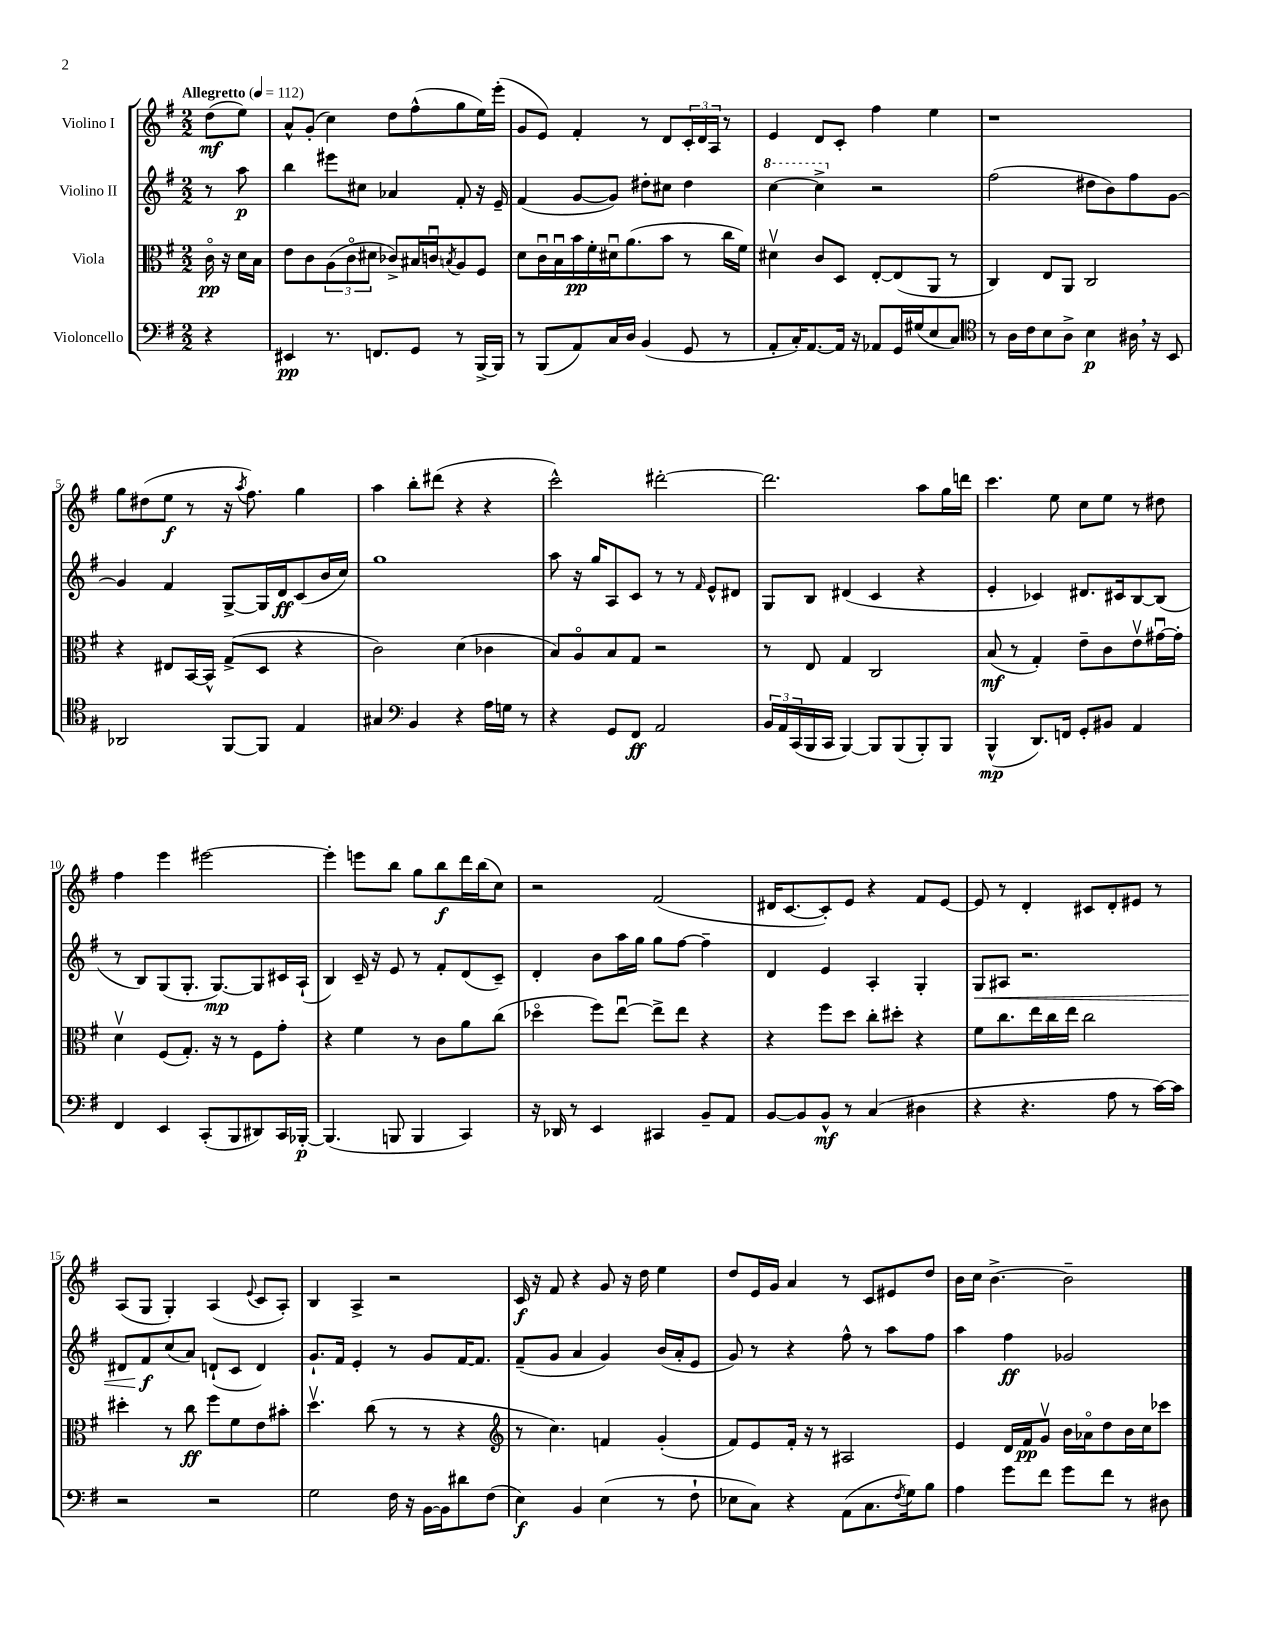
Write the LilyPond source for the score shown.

<<
\new StaffGroup <<
\new Staff = "s0" \with { instrumentName = "Violino I" } {
    \clef treble \key g \major \numericTimeSignature \time 2/2 \partial 4 \tempo "Allegretto" 4 = 112
    d''8\mf( e''8) |
    a'8-^ g'8-.( c''4) d''8 fis''8-^( g''8 e''16) e'''16-.( |
    g'8 e'8) fis'4-. r8 d'8 \tuplet 3/2 { c'16-. d'16 a16 } r8 |
    e'4 d'8 c'8-. fis''4 e''4 |
    r1 |
    g''8 dis''8( e''8\f r8 r16 \acciaccatura { a''8 } fis''8.) g''4 |
    a''4 b''8-. dis'''8( r4 r4 |
    c'''2-^) dis'''2~-. |
    dis'''2. a''8 g''16 d'''16 |
    c'''4. e''8 c''8 e''8 r8 dis''8 |
    fis''4 e'''4 eis'''2~ |
    eis'''4-. e'''8 b''8 g''8 b''8\f d'''16 b''16( c''8) |
    r2 fis'2( |
    dis'16 c'8.~ c'8-.) e'8 r4 fis'8 e'8~ |
    e'8 r8 d'4-. cis'8 d'8-. eis'8 r8 |
    a8( g8 g4-.) a4( \appoggiatura { e'8 } c'8 a8-.) |
    b4 a4-> r2 |
    c'16\f r16 fis'8 r4 g'8 r16 d''16 e''4 |
    d''8 e'16 g'16 a'4 r8 c'8 eis'8 d''8 |
    b'16 c''16 b'4.~-> b'2-- \bar "|." |
}
\new Staff = "s1" \with { instrumentName = "Violino II" } {
    \clef treble \key g \major \numericTimeSignature \time 2/2 \partial 4
    r8 a''8\p |
    b''4 eis'''8 cis''8 aes'4 fis'8-. r16 e'16-- |
    fis'4( g'8~ g'8) dis''8-. cis''8 dis''4 |
    \ottava #1 c'''4~ c'''4-> \ottava #0 r2 |
    fis''2( dis''8 b'8) fis''8 g'8~ |
    g'4 fis'4 g8~-> g16 d'16\ff c'8( b'16 c''16) |
    g''1 |
    a''8 r16 g''16 a8 c'8 r8 r8 \grace { fis'16 } e'8-^ dis'8 |
    g8 b8 dis'4( c'4 r4 |
    e'4-. ces'4) dis'8. cis'16 b8~ b8( |
    r8 b8) g8( g8.-. g8.~\mp) g8 cis'16 a16-!( |
    b4) c'16-- r16 e'8 r8 fis'8-. d'8( c'8--) |
    d'4-. b'8 a''16 g''16 g''8 fis''8~ fis''4-- |
    d'4 e'4 a4-. g4-. |
    g8\< ais8 r2. |
    dis'8 fis'8\f\! c''8( a'8) d'8-!( c'8 d'4) |
    g'8.-! fis'16 e'4-. r8 g'8 fis'16~ fis'8. |
    fis'8--( g'8 a'4 g'4) b'16( a'16-. e'8 |
    g'8) r8 r4 fis''8-^ r8 a''8 fis''8 |
    a''4 fis''4\ff ges'2 \bar "|." |
}
\new Staff = "s2" \with { instrumentName = "Viola" } {
    \clef alto \key g \major \numericTimeSignature \time 2/2 \partial 4
    c'16\flageolet\pp r16 d'16 b16 |
    e'8 c'8 \tuplet 3/2 { a8( c'8\flageolet dis'8 } ces'8->) bis16 c'16\downbow \acciaccatura { b8 } a8 fis8 |
    d'8 c'16\downbow b16\downbow b'16\pp fis'16-. dis'16\downbow a'8.( b'8 r8 c''16 fis'16) |
    dis'4\upbow c'8 d8 e8~-. e8( a,8 r8 |
    c4) e8 a,8 c2 |
    r4 eis8 b,16~ b,16-^ g8->( d8 r4 |
    c'2) d'4( ces'4 |
    b8) a8\flageolet b8 g8 r2 |
    r8 e8 g4 c2 |
    b8\mf( r8 g4-.) e'8-- c'8 e'8\upbow gis'16~\downbow gis'16-. |
    d'4\upbow fis8( g8.-.) r16 r8 fis8 g'8-. |
    r4 fis'4 r8 c'8 a'8 c''8( |
    des''4\flageolet fis''8) e''8~\downbow e''8-> e''8 r4 |
    r4 fis''8 d''8 c''8-. dis''8-. r4 |
    fis'8 c''8. e''16 c''16 e''16 c''2 |
    dis''4-. r8 c''8\ff fis''8 fis'8 e'8 bis'8-. |
    d''4.\upbow c''8( r8 r8 r4 |
    \clef treble r8 c''4.) f'4 g'4-.( |
    fis'8) e'8 fis'16-. r16 r8 ais2 |
    e'4 d'16 fis'16\pp g'8\upbow b'16 aes'16\flageolet d''8 b'16 c''16 ces'''8 \bar "|." |
}
\new Staff = "s3" \with { instrumentName = "Violoncello" } {
    \clef bass \key g \major \numericTimeSignature \time 2/2 \partial 4
    r4 |
    eis,4\pp r8. f,8. g,8 r8 b,,16~-> b,,16 |
    r8 b,,8( a,8) c16 d16 b,4( g,8 r8 |
    a,8-. c16-.) a,8.~ a,16 r16 aes,8 g,16 gis16( e8 c8) |
    \clef tenor r8 a16 c'16 b8 a8-> b4\p ais16 \breathe r16 b,8 |
    aes,2 fis,8~ fis,8 e4 |
    gis4 \clef bass b,4 r4 a16 g16 r8 |
    r4 g,8 fis,8\ff a,2 |
    \tuplet 3/2 { b,16 a,16 c,16( } b,,16 c,16 b,,4~) b,,8 b,,8( b,,8-.) b,,8 |
    b,,4-^\mp( d,8.) f,16 g,8-. bis,8 a,4 |
    fis,4 e,4 c,8-.( b,,8 dis,8) c,16 bes,,16~-.\p |
    bes,,4.( b,,8 b,,4 c,4) |
    r16 des,16 r8 e,4 cis,4 b,8-- a,8 |
    b,8~ b,8 b,8-^\mf r8 c4( dis4 |
    r4 r4. a8 r8 c'16~) c'16 |
    r2 r2 |
    g2 fis16 r16 b,16~ b,16 dis'8 fis8( |
    e4\f) b,4 e4( r8 fis8-! |
    ees8 c8) r4 a,8( c8. \acciaccatura { fis8 } g16) b8 |
    a4 g'8 fis'8 g'8 fis'8 r8 dis8 \bar "|." |
}
>>
>>
